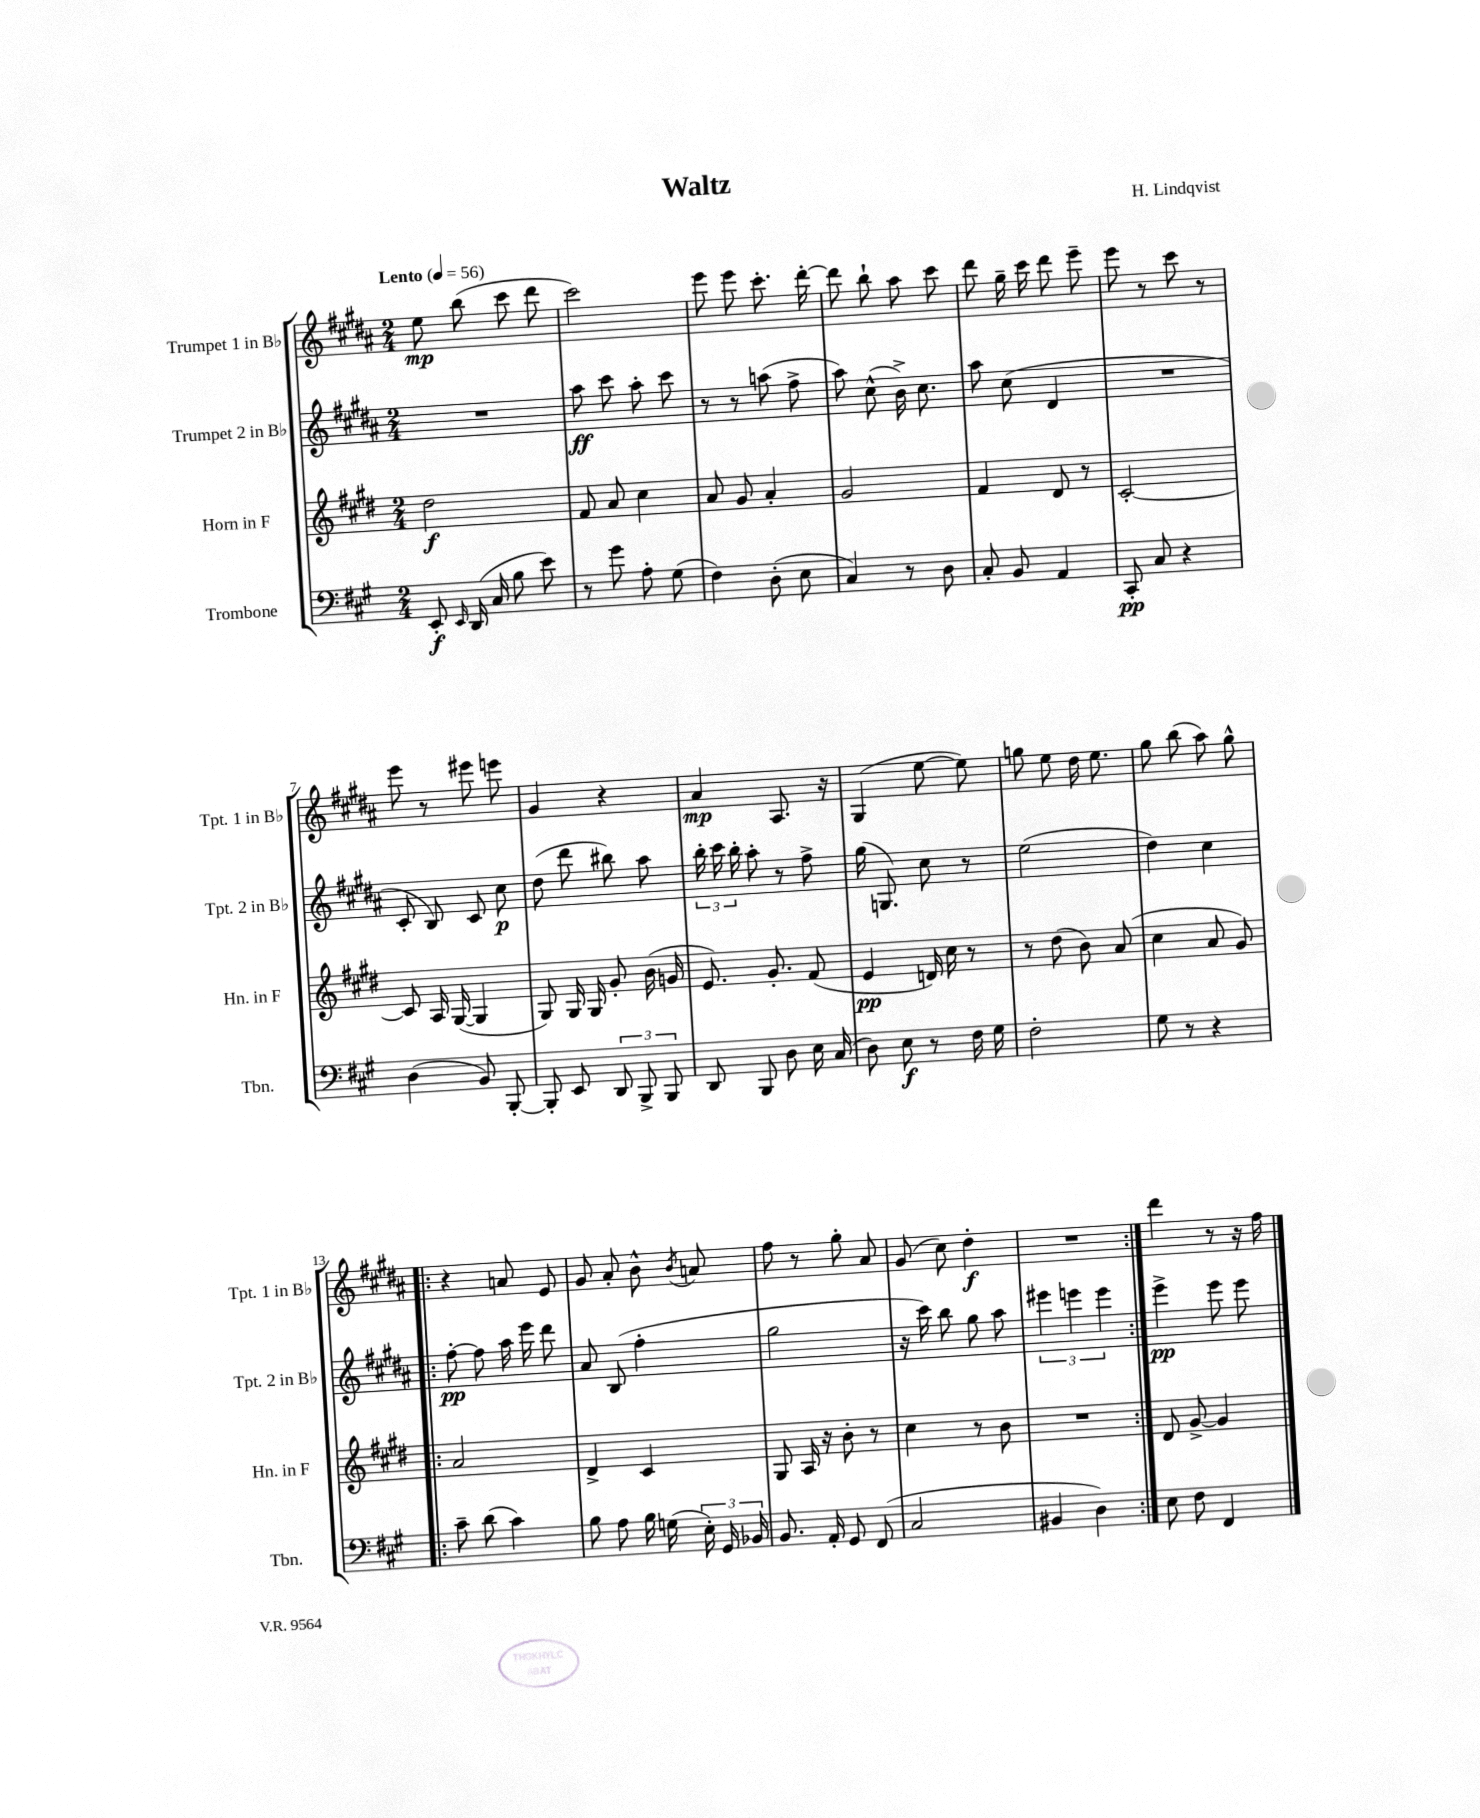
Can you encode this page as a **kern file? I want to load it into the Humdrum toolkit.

**kern	**kern	**kern	**kern
*staff4	*staff3	*staff2	*staff1
*clefF4	*clefG2	*clefG2	*clefG2
*k[f#c#g#]	*k[f#c#g#d#]	*k[f#c#g#d#a#]	*k[f#c#g#d#a#]
*M2/4	*M2/4	*M2/4	*M2/4
*MM56	*MM56	*MM56	*MM56
8EE'/	2dd#\	2r	8ee\
16qqEE/	.	.	.
(16DD/	.	.	(8bb\
16C#/	.	.	.
8B\	.	.	8ccc#\
8e\)	.	.	8ddd#\
=	=	=	=
8r	8f#/	8aa#\	2ccc#\)
8g#\	8a/	8ccc#\	.
8A'\	4cc#\	8aa#'\	.
(8G#\	.	8ccc#\	.
=	=	=	=
4F#\)	8a/	8r	8eee\
.	8g#/	8r	8eee\
(8D'\	4a'/	(8aa\	8.ccc#'\
8E\	.	8ff#^\	.
.	.	.	[16ddd#'\
=	=	=	=
4C#/)	2g#/	8aa#\)	8ddd#\]
.	.	(8cc#^^\	8bb`\
8r	.	16b^\)	8aa#\
.	.	8.cc#\	.
8D\	.	.	8ccc#\
=	=	=	=
8C#'/	4f#/	8aa#\	8ddd#\
8BB/	.	(8cc#\	16gg#~\
.	.	.	16ccc#\
4AA/	8d#/	4d#/	8ddd#\
.	8r	.	8eee~\
=	=	=	=
8CC#'/	[2c#'/	2r	8eee\
8C#/	.	.	8r
4r	.	.	8ccc#\
.	.	.	8r
=	=	=	=
(4D\	8c#/]	8c#'/	8eee\
.	16A/	8B/)	8r
.	([16G#/	.	.
8BB/)	4G#/]	8c#/	8eee#\
[8BBB'/	.	8cc#\	8eee\
=	=	=	=
8BBB'/]	8G#/)	(8dd#\	4g#/
8EE/	16G#/	8ddd#\	.
.	16G#/	.	.
12DD/	8g#'/	8bb#\)	4r
12BBB^/	.	.	.
.	(16b\	8aa#\	.
12BBB/	.	.	.
.	16g/	.	.
=	=	=	=
8DD/	8.e/)	24bb'\	4a#/
.	.	24ccc#\	.
.	.	24bb'\	.
8BBB/	.	8aa#'\	.
.	8.g#'/	.	.
8D\	.	8r	8.A#/
16E\	(8f#/	8ff#^\	.
(16C#/	.	.	16r
=	=	=	=
8D\)	4e/	(16gg#\	(4G#/
.	.	8.G/)	.
8E\	.	.	.
8r	16d/)	8cc#\	[8ee\
.	16cc#\	.	.
16F#\	8r	8r	8ee\])
16G#\	.	.	.
=	=	=	=
2F#'\	8r	(2ee\	8gg\
.	(8dd#\	.	8ee\
.	8b\)	.	16dd#\
.	.	.	8.ee\
.	(8a/	.	.
=	=	=	=
8G#\	4cc#\	4dd#\)	8gg#\
8r	.	.	(8bb\
4r	8a/	4cc#\	8aa#\)
.	8g#/)	.	8gg#^^\
=!|:	=!|:	=!|:	=!|:
8c#~\	2a/	[8ff#'\	4r
(8d\	.	8ff#\]	.
4c#\)	.	16aa#\	8a/
.	.	16eee\	.
.	.	8ddd#\	8e/
=	=	=	=
8B\	4d#^/	8a#/	8g#/
8A\	.	(8B/	8a#'/
16B\	4c#/	4ff#'\	8b^^\
(16G\	.	.	.
.	.	.	8qb/
24E'\)	.	.	8a/
24GG#/	.	.	.
24BB-/	.	.	.
=	=	=	=
8.BB/	8G#/	2gg#\	8ff#\
.	16A/	.	8r
16AA'/	16r	.	.
8GG#/	8b'\	.	8gg#'\
(8FF#/	8r	.	8a#/
=	=	=	=
2C#/	4cc#\	16r	(8g#/
.	.	16ccc#\)	.
.	.	8bb\	8cc#\)
.	8r	8gg#\	4dd#'\
.	8b\	8aa#\	.
=	=	=	=
4BB#/	2r	6eee#\	2r
.	.	6eee\	.
4D\)	.	.	.
.	.	6eee\	.
=:|!	=:|!	=:|!	=:|!
8E\	8d#/	4eee^\	4ddd#\
8F#\	[8g#^/	.	.
4FF#/	4g#/]	8eee\	8r
.	.	8eee\	16r
.	.	.	16ff#\
==	==	==	==
*-	*-	*-	*-
